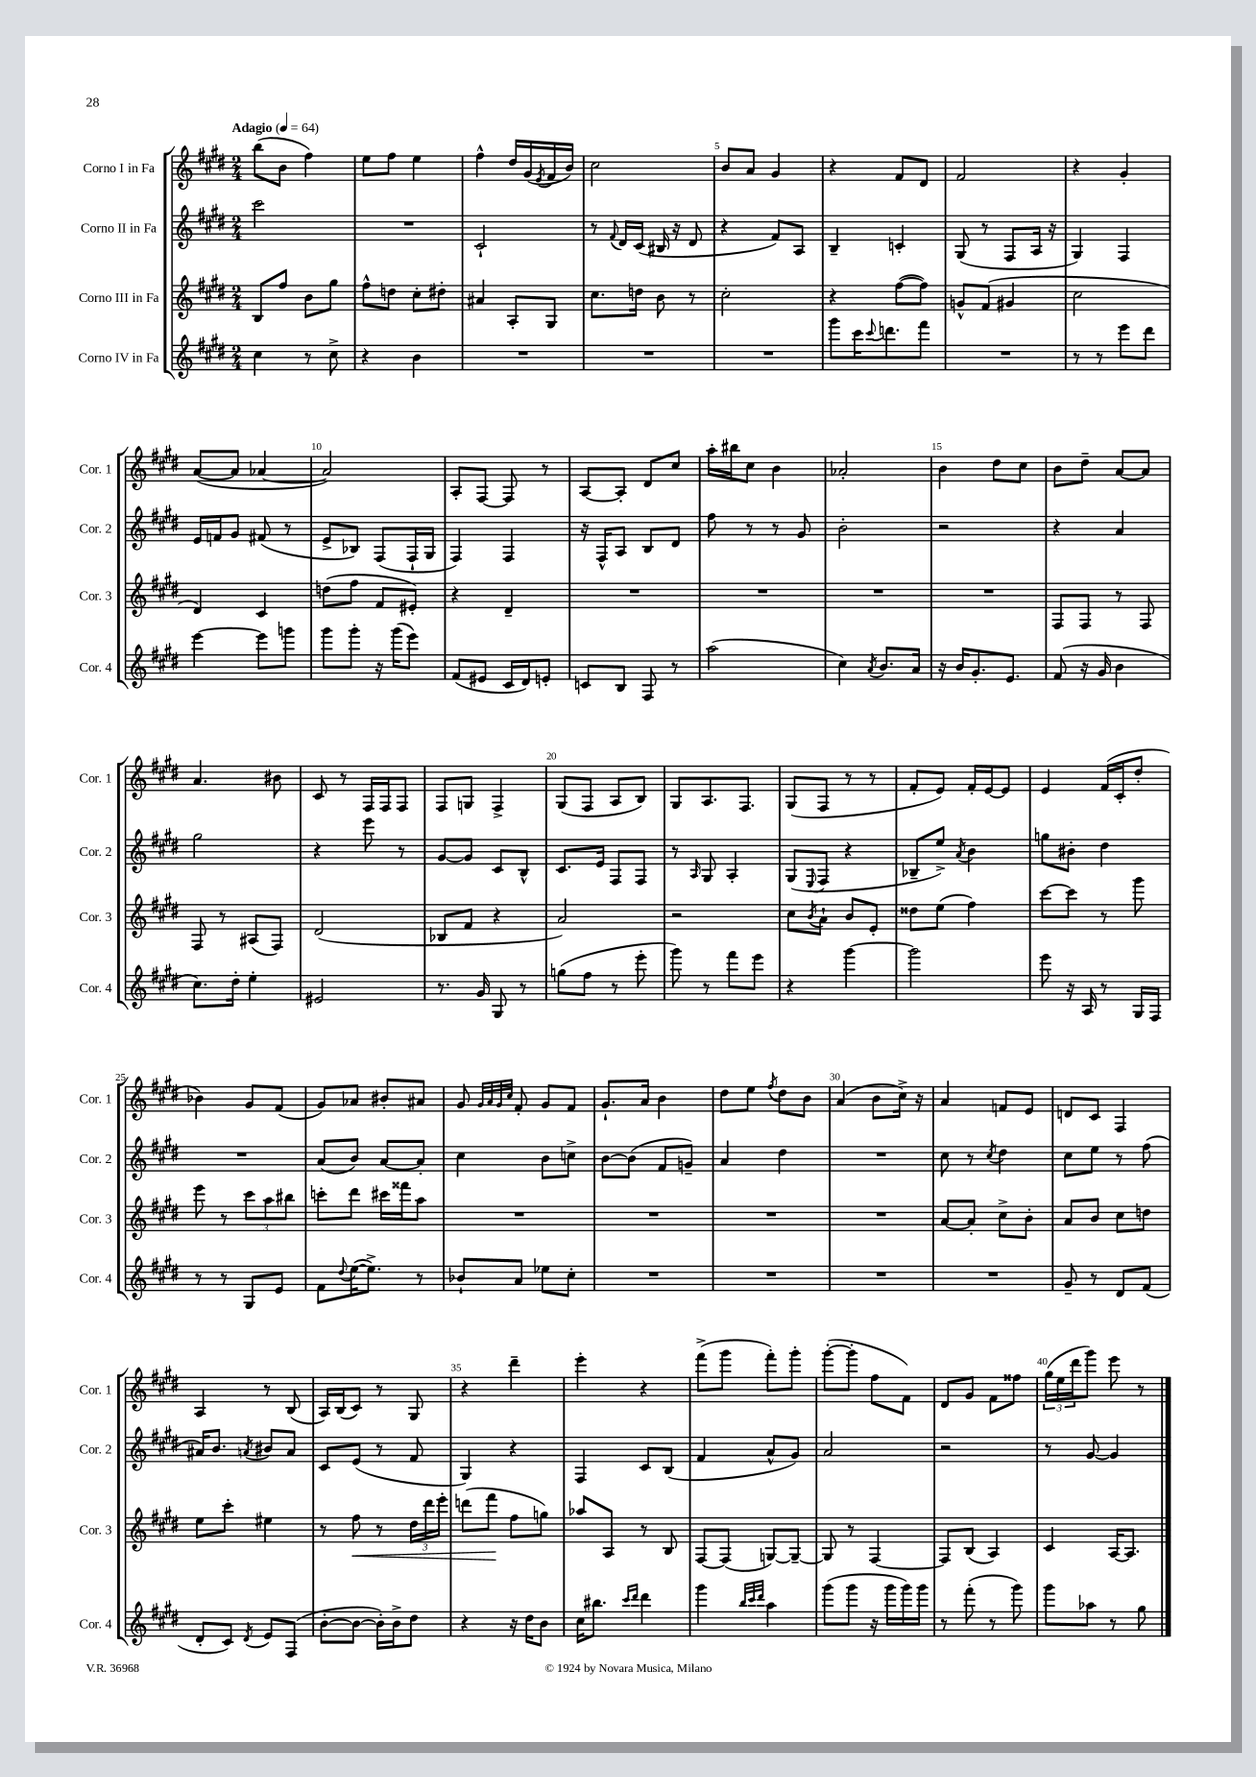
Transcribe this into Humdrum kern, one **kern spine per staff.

**kern	**kern	**kern	**kern
*staff4	*staff3	*staff2	*staff1
*clefG2	*clefG2	*clefG2	*clefG2
*k[f#c#g#d#]	*k[f#c#g#d#]	*k[f#c#g#d#]	*k[f#c#g#d#]
*M2/4	*M2/4	*M2/4	*M2/4
*MM64	*MM64	*MM64	*MM64
4cc#	8B	2ccc#	(8bb
.	8ff#	.	8b
8r	8b	.	4ff#)
8cc#^	8gg#	.	.
=	=	=	=
4r	8ff#^^	2r	8ee
.	8dd	.	8ff#
4b	8cc#'	.	4ee
.	8dd#'	.	.
=	=	=	=
2r	4a#	2c#`	4ff#^^
.	8A'	.	16dd#
.	.	.	(16g#
.	.	.	8qe
.	8G#	.	16f#
.	.	.	16b)
=	=	=	=
2r	8.cc#	8r	2cc#
.	.	8qqf#	.
.	.	16d#	.
.	16dd	(16c#	.
.	8b	16B#	.
.	.	16r	.
.	8r	8d#	.
=	=	=	=
2r	2cc#'	4r	8b
.	.	.	8a
.	.	8f#)	4g#
.	.	8A	.
=	=	=	=
8ggg#	4r	4B~	4r
16ccc#	.	.	.
8qqccc#	.	.	.
8.ddd	.	.	.
.	([8ff#	4c'	8f#
8fff#	8ff#])	.	8d#
=	=	=	=
2r	8g^^	(8G#	2f#
.	(8f#	8r	.
.	4g#	8F#	.
.	.	16A	.
.	.	16r	.
=	=	=	=
8r	2cc#	4G#)	4r
8r	.	.	.
8eee	.	4F#	4g#'
8ddd#	.	.	.
=	=	=	=
[4eee	4d#)	16e	([8a
.	.	16f	.
.	.	8g#	8a]
8eee]	4c#	(8f#	[4a-
8ggg	.	8r	.
=	=	=	=
8ggg#	(8dd	8e^	2a-])
8ggg#'	8ff#	8B-)	.
16r	8f#	(8F#	.
(16ggg#	.	.	.
8eee)	8e#')	16F#`	.
.	.	16G#	.
=	=	=	=
(8f#	4r	4F#)	8A'
8e#	.	.	[8F#
16c#	4d#~	4F#	8F#]
16d#)	.	.	.
8e'	.	.	8r
=	=	=	=
8c	2r	16r	[8A
.	.	16F#^^	.
8B	.	8A	8A']
8F#	.	8B	8d#
8r	.	8d#	8cc#
=	=	=	=
(2aa	2r	8ff#	16aa'
.	.	.	16bb#
.	.	8r	8cc#
.	.	8r	4b
.	.	8g#	.
=	=	=	=
4cc#)	2r	2b'	2a-'
8qa	.	.	.
8.b	.	.	.
16a	.	.	.
=	=	=	=
16r	2r	2r	4b
16b	.	.	.
8.g#'	.	.	.
.	.	.	8dd#
8.e	.	.	.
.	.	.	8cc#
=	=	=	=
(8f#	8F#	4r	8b
16r	8F#	.	8dd#~
16g#	.	.	.
4b	8r	4a	[8a
.	8F#	.	8a]
=	=	=	=
8.cc#)	8F#	2gg#	4.a
.	8r	.	.
16dd#'	.	.	.
4ee'	(8A#	.	.
.	8F#)	.	8b#
=	=	=	=
2e#	(2d#	4r	8c#
.	.	.	8r
.	.	8eee	16F#
.	.	.	16F#
.	.	8r	8F#
=	=	=	=
8.r	8B-	[8g#	8F#
.	8f#	8g#]	8G
16g#	.	.	.
8G#	4r	8c#	4F#^
8r	.	8B^^	.
=	=	=	=
(8gg	2a)	8.c#	(8G#
8ff#	.	.	8F#
.	.	16e	.
8r	.	8F#	8A
8eee'	.	8F#	8B)
=	=	=	=
8ggg#)	2r	8r	8G#
.	.	16qqA	.
8r	.	8G#	8.A
8fff#	.	4A'	.
.	.	.	8.F#
8eee	.	.	.
=	=	=	=
4r	8cc#	(8G#	(8G#
.	8qb	8qqE	.
.	8a`	8F#	8F#
[4ggg#	8b	4r	8r
.	8e'	.	8r
=	=	=	=
2ggg#]	8dd##	8B-~	8f#'
.	(8ee	8ee^)	8e)
.	.	8qa	.
.	4ff#)	4b	16f#'
.	.	.	[16e
.	.	.	8e]
=	=	=	=
8eee	[8ccc#	8gg	4e
16r	8ccc#]	8b#'	.
16A	.	.	.
8r	8r	4dd#	(16f#
.	.	.	16c#'
16G#	8ggg#	.	8dd#'
16F#	.	.	.
=	=	=	=
8r	8eee	2r	4b-)
8r	8r	.	.
8G#	12ccc#	.	8g#
.	12aa	.	.
8e	.	.	(8f#
.	12bb#	.	.
=	=	=	=
8f#	8ccc'	(8a	8g#)
8qqdd#	.	.	.
([16ee	8ddd#	8b)	8a-
8.ee^])	.	.	.
.	16ccc#	[8a	8b#'
.	16fff##	.	.
8r	8aa	8a']	8a#
=	=	=	=
8b-`	2r	4cc#	8g#
.	.	.	32qqg#
.	.	.	32qqa
.	.	.	32qqg#
.	.	.	32qqcc#
8a	.	.	8f#'
8ee-	.	8b	8g#
8cc#'	.	8cc^	8f#
=	=	=	=
2r	2r	[8b	8.g#`
.	.	(8b]	.
.	.	.	16a
.	.	8f#	4b
.	.	8g~)	.
=	=	=	=
2r	2r	4a	8dd#
.	.	.	8ee
.	.	.	8qff#
.	.	4dd#	8dd#
.	.	.	8b
=	=	=	=
2r	2r	2r	(4a
.	.	.	8b
.	.	.	16cc#^)
.	.	.	16r
=	=	=	=
2r	[8a	8cc#	4a
.	8a']	8r	.
.	.	8qcc#	.
.	8cc#^	4dd#	8f
.	8b'	.	8e
=	=	=	=
8g#~	8a	8cc#	8d
8r	8b	8ee	8c#
8d#	8cc#	8r	4F#
(8f#	8dd	(8ff#	.
=	=	=	=
8d#'	8ee	16a#)	4A
.	.	8.b	.
8c#)	8ccc#'	.	.
8qd#	.	8qa	.
8e	4ee#	8b#	8r
(8F#	.	8a	(8B
=	=	=	=
[8b'	8r	8c#	16A)
.	.	.	(16B
8b_	8ff#	(8e	8c#)
16b'])	8r	8r	8r
16b^	.	.	.
8dd#	24dd#	8f#	8G#
.	24ddd#	.	.
.	24eee'	.	.
=	=	=	=
4r	(8ddd	4G#)	4r
.	8fff#	.	.
16r	8ff#	4r	4ddd#~
16dd#	.	.	.
8b	8gg)	.	.
=	=	=	=
16cc#	8aa-	4F#	4eee'
8.bb#	.	.	.
.	8A	.	.
16qqccc#	.	.	.
16qqddd#	.	.	.
4ddd#	8r	8c#	4r
.	8B	(8B	.
=	=	=	=
4ggg#	[8F#	4f#	(8fff#^
.	(8F#]	.	8ggg#
32qqbb	.	.	.
32qqccc#	.	.	.
32qqddd#	.	.	.
4aa	[8G)	8a^^	8fff#')
.	8G~_	8g#)	8ggg#'
=	=	=	=
(8ggg#	8G]	2a	([8ggg#'
8ggg#	8r	.	8ggg#']
16r	[4F#	.	8ff#
16ggg#	.	.	.
16ggg#)	.	.	8f#)
16ggg#	.	.	.
=	=	=	=
8r	8F#]	2r	8d#
(8fff#'	(8B	.	8g#
8r	4A)	.	8f#
8ggg#)	.	.	8ff##
=	=	=	=
8ggg#	4c#	8r	(24gg#
.	.	.	24ee
.	.	.	24ddd#
8aa-	.	[8g#	8ggg#)
8r	[16A	4g#]	8eee
.	8.A]	.	.
8gg#	.	.	8r
==	==	==	==
*-	*-	*-	*-
